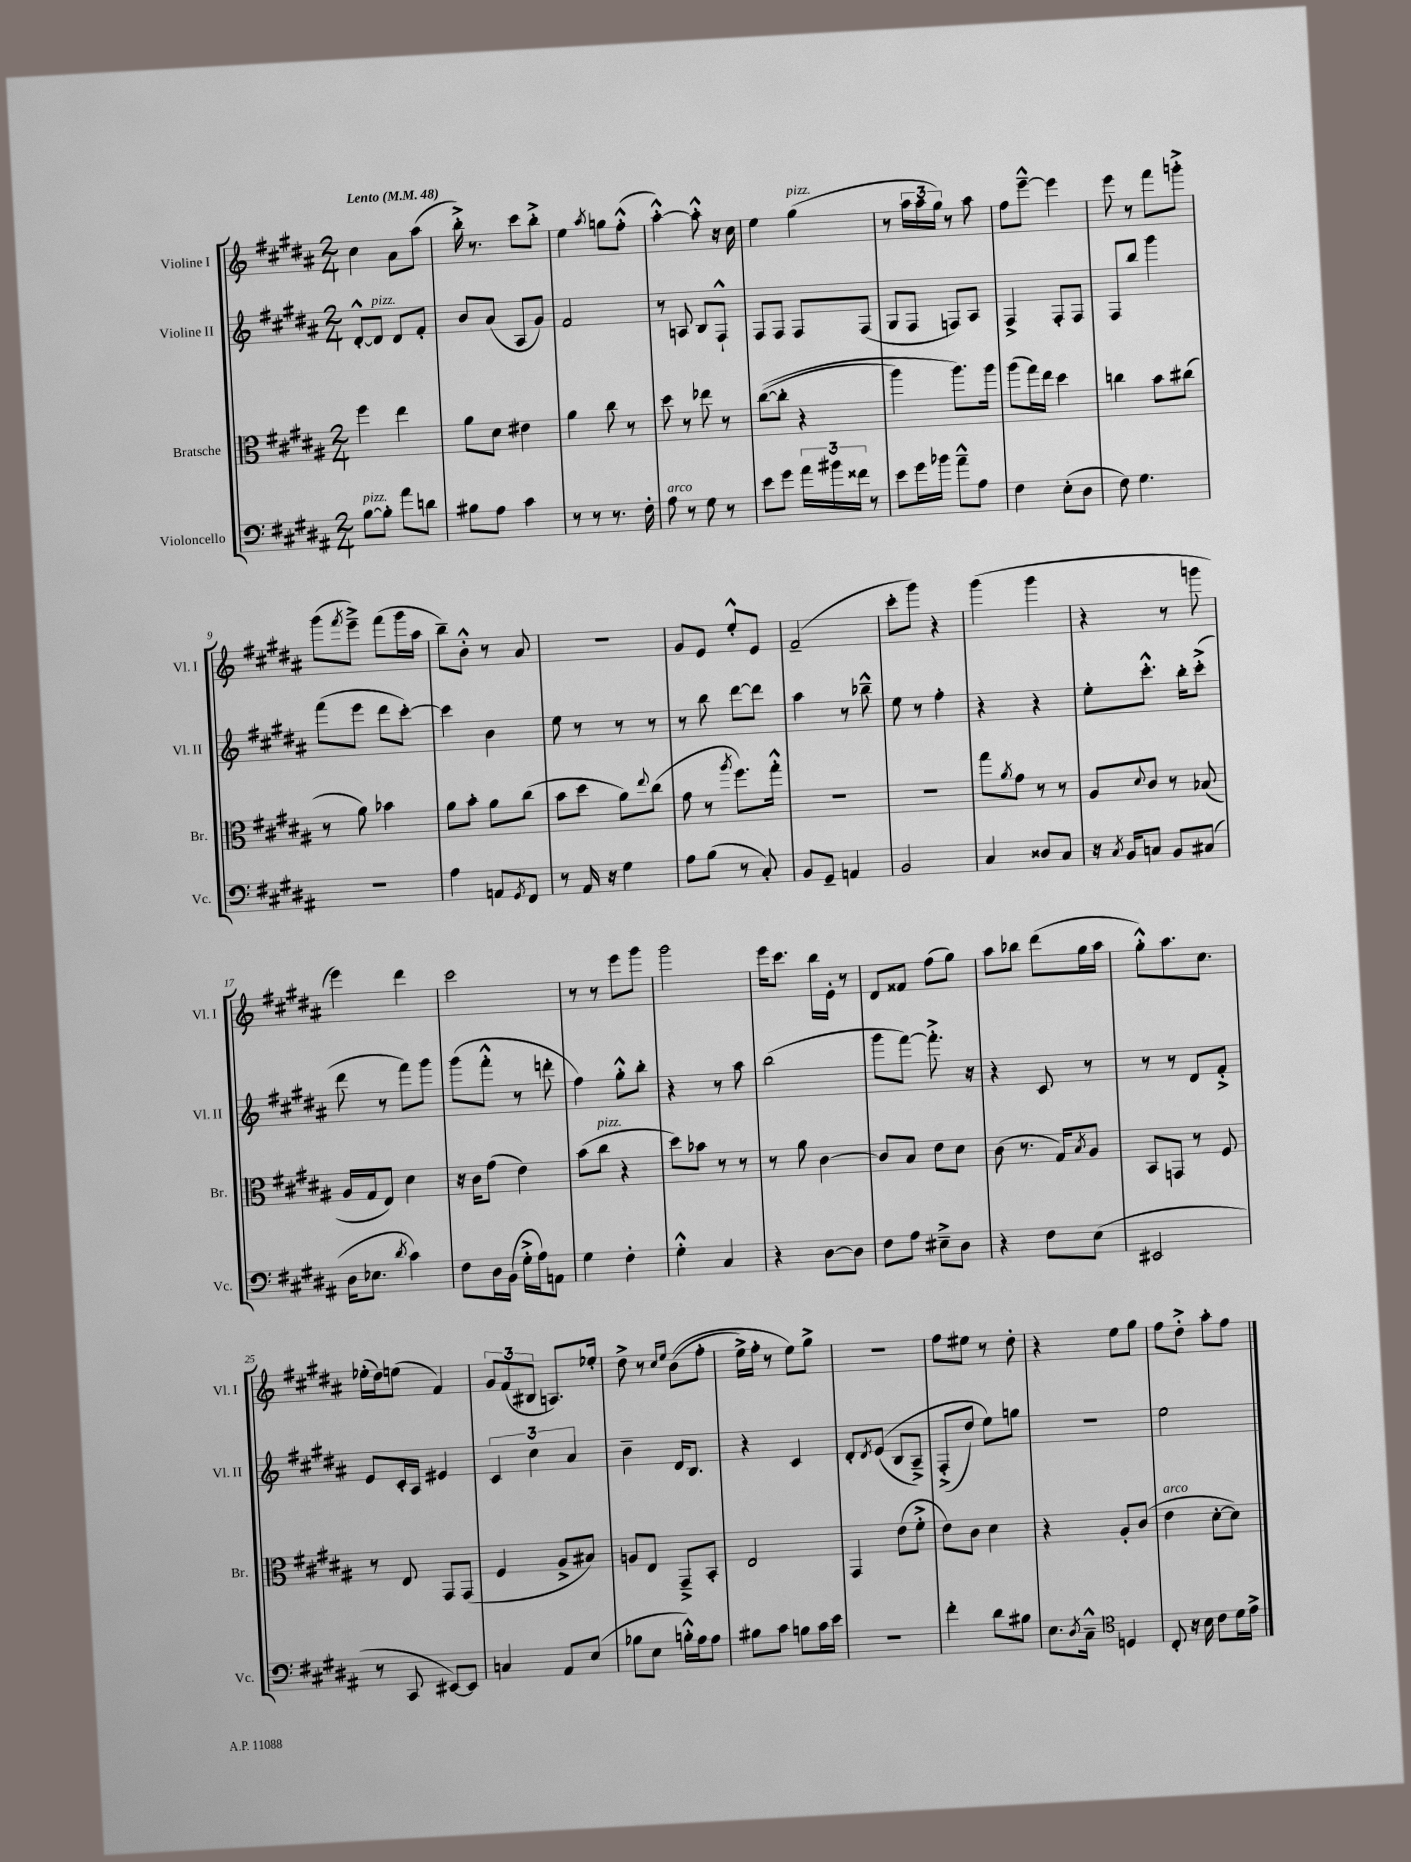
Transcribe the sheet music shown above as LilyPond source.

<<
\new StaffGroup <<
\new Staff = "s0" \with { instrumentName = "Violine I" shortInstrumentName = "Vl. I" } {
    \clef treble \key b \major \numericTimeSignature \time 2/4 \tempo "Lento" 4 = 48
    cis''4 ais'8 ais''8( |
    b''16-.->) r8. cis'''8 b''8-.-> |
    e''4 \acciaccatura { ais''8 } g''8 fis''8-.-^( |
    ais''4~-.-^) ais''8-.-^ r16 cis''16 |
    e''4 gis''4^\markup { \italic "pizz." }( |
    r8 \tuplet 3/2 { ais''16 ais''16 gis''16) } r8 ais''8 |
    fis''8 e'''8~---^ e'''4 |
    e'''8 r8 fis'''8 g'''8-.-> |
    gis'''8( \acciaccatura { fis'''8 } e'''8--->) fis'''8( gis'''16 ais''16 |
    b''8--) b'8-.-^ r8 ais'8 |
    r2 |
    gis'8 e'8 e''8-.-^ e'8 |
    fis'2--( |
    cis'''8-. gis'''8) r4 |
    gis'''4( gis'''4 |
    r4 r8 g'''8 |
    e'''4) dis'''4 |
    cis'''2 |
    r8 r8 e'''8 gis'''8 |
    gis'''2 |
    e'''16 cis'''8. b''16 e'16-. r8 |
    dis'8 fisis'8 fis''8( gis''8) |
    ais''8 bes''8 dis'''8( gis''16 ais''16 |
    gis''8-.-^) ais''8. cis''8. |
    ees''16-.( dis''16) e''8( fis'4) |
    \tuplet 3/2 { gis'8 fis'8( bis8 } a8.) ees''16-. |
    dis''8-> r8 \grace { cis''16 e''16 } b'8(\( fis''8-. |
    e''16->) fis''16-. r8 e''8\) gis''8-> |
    r2 |
    fis''8 eis''8 r8 dis''8-. |
    r4 e''8 gis''8 |
    fis''8 dis''8-.-> ais''8-. fis''8 \bar "|." |
}
\new Staff = "s1" \with { instrumentName = "Violine II" shortInstrumentName = "Vl. II" } {
    \clef treble \key b \major \numericTimeSignature \time 2/4
    dis'8~-.-^ dis'8^\markup { \italic "pizz." } dis'8 fis'8-. |
    b'8 ais'8( ais8 gis'8) |
    fis'2 |
    r8 a8 b8 fis8-!-^ |
    fis8 fis8 fis8 fis8( |
    gis8 fis8 f8) ais8 |
    fis4-> fis8-. fis8 |
    fis8 b''8 gis'''4 |
    fis'''8( e'''8 dis'''8 cis'''8~-.) |
    cis'''4 b'4 |
    e''8 r8 r8 r8 |
    r8 b''8 dis'''8~ dis'''8 |
    ais''4 r8 bes''8---^ |
    e''8 r8 fis''4-. |
    r4 r4 |
    e''8-. cis'''8.-.-^ b''16-. cis'''8-.->( |
    dis'''8 r8 fis'''8) gis'''8 |
    gis'''8( fis'''8-.-^ r8 d'''8-. |
    fis''4) gis''8-.-^ b''8-. |
    r4 r8 ais''8 |
    b''2( |
    gis'''8 fis'''8~) fis'''8.-.-> r16 |
    r4 cis'8 r8 |
    r8 r8 dis'8 fis'8-.-> |
    e'8 cis'16-. ais16 eis'4 |
    \tuplet 3/2 { cis'4 cis''4 ais'4 } |
    b'4-- dis'16 b8. |
    r4 cis'4 |
    dis'8-. \acciaccatura { dis'8 } e'8(\( b8 ais8--->) |
    fis8-.->( dis''8) e''8\) g''8 |
    R2 |
    e''2 \bar "|." |
}
\new Staff = "s2" \with { instrumentName = "Bratsche" shortInstrumentName = "Br." } {
    \clef alto \key b \major \numericTimeSignature \time 2/4
    fis''4 e''4 |
    ais'8 dis'8 eis'4 |
    ais'4 cis''8 r8 |
    dis''8 r8 ees''8 r8 |
    cis''8~(\( cis''8-. r4 |
    ais''4) ais''8.\) ais''16 |
    ais''8( gis''16) e''16 dis''4 |
    c''4 b'8 cis''8( |
    r8 ais'8) bes'4 |
    ais'8 b'8-. ais'8 cis''8( |
    b'8 dis''8 ais'8) \appoggiatura { e''8 } cis''8( |
    gis'8 r8 \acciaccatura { ais''8 } fis''8.) gis''16-.-^ |
    R2 |
    R2 |
    gis''8 \acciaccatura { ais'8 } gis'8 r8 r8 |
    ais8 \appoggiatura { dis'8 } cis'8 r8 bes8( |
    ais16 gis16 e8) dis'4 |
    r16 cis'16 gis'8( e'4) |
    b'8( cis''8^\markup { \italic "pizz." } r4 |
    dis''8) bes'8 r8 r8 |
    r8 ais'8 cis'4~ |
    cis'8 b8 e'8 dis'8 |
    cis'8( r8. gis16) \acciaccatura { b8 } ais8 |
    b,8 g,8 r8 fis8 |
    r8 e8 gis,8 gis,8( |
    fis4 ais8-> bis8) |
    a8 e8 gis,8---> b,8-. |
    e2 |
    gis,4 e'8( fis'8-.-> |
    e'8) cis'8 dis'4 |
    r4 ais8-. cis'8( |
    e'4^\markup { \italic "arco" } dis'8~-. dis'8) \bar "|." |
}
\new Staff = "s3" \with { instrumentName = "Violoncello" shortInstrumentName = "Vc." } {
    \clef bass \key b \major \numericTimeSignature \time 2/4
    b8~^\markup { \italic "pizz." } b8-. ais'8 d'8 |
    bis8 ais8 cis'4 |
    r8 r8 r8. fis16-. |
    ais8^\markup { \italic "arco" } r8 gis8 r8 |
    e'8 gis'8 \tuplet 3/2 { ais'16 bis'16 fisis'16 } r8 |
    e'8 gis'16 bes'16 ais'8---^ ais8 |
    fis4 e8-.( dis8 |
    fis8) gis4. |
    r2 |
    ais4 a,8 \acciaccatura { gis,8 } fis,8 |
    r8 ais,16 r16 gis4 |
    ais8 b8( r8 cis8-.) |
    b,8 gis,8-- a,4 |
    b,2 |
    cis4 disis8 cis8 |
    r16 \acciaccatura { cis8 } b,16 c8 b,8 cis8( |
    dis16 ees8. \acciaccatura { dis'8 } cis'4) |
    fis8 dis16 b,16( gis16-.-> ais16) a,8 |
    gis4 fis4-. |
    gis4-.-^ cis4 |
    r4 dis8~ dis8 |
    fis8 ais8 eis8---> dis8 |
    r4 fis8 e8( |
    eis,2 |
    r8 cis,8 eis,8~) eis,8 |
    c4 ais,8 e8( |
    bes8 e8 b16-.-^) ais16 ais8 |
    bis8 cis'8 b8 cis'16 e'16 |
    R2 |
    fis'4-. dis'8 bis8 |
    e8. \acciaccatura { dis8 } cis16---^ \clef tenor d4 |
    cis8-. r16 b16 cis'8 dis'16 e'16-> \bar "|." |
}
>>
>>
